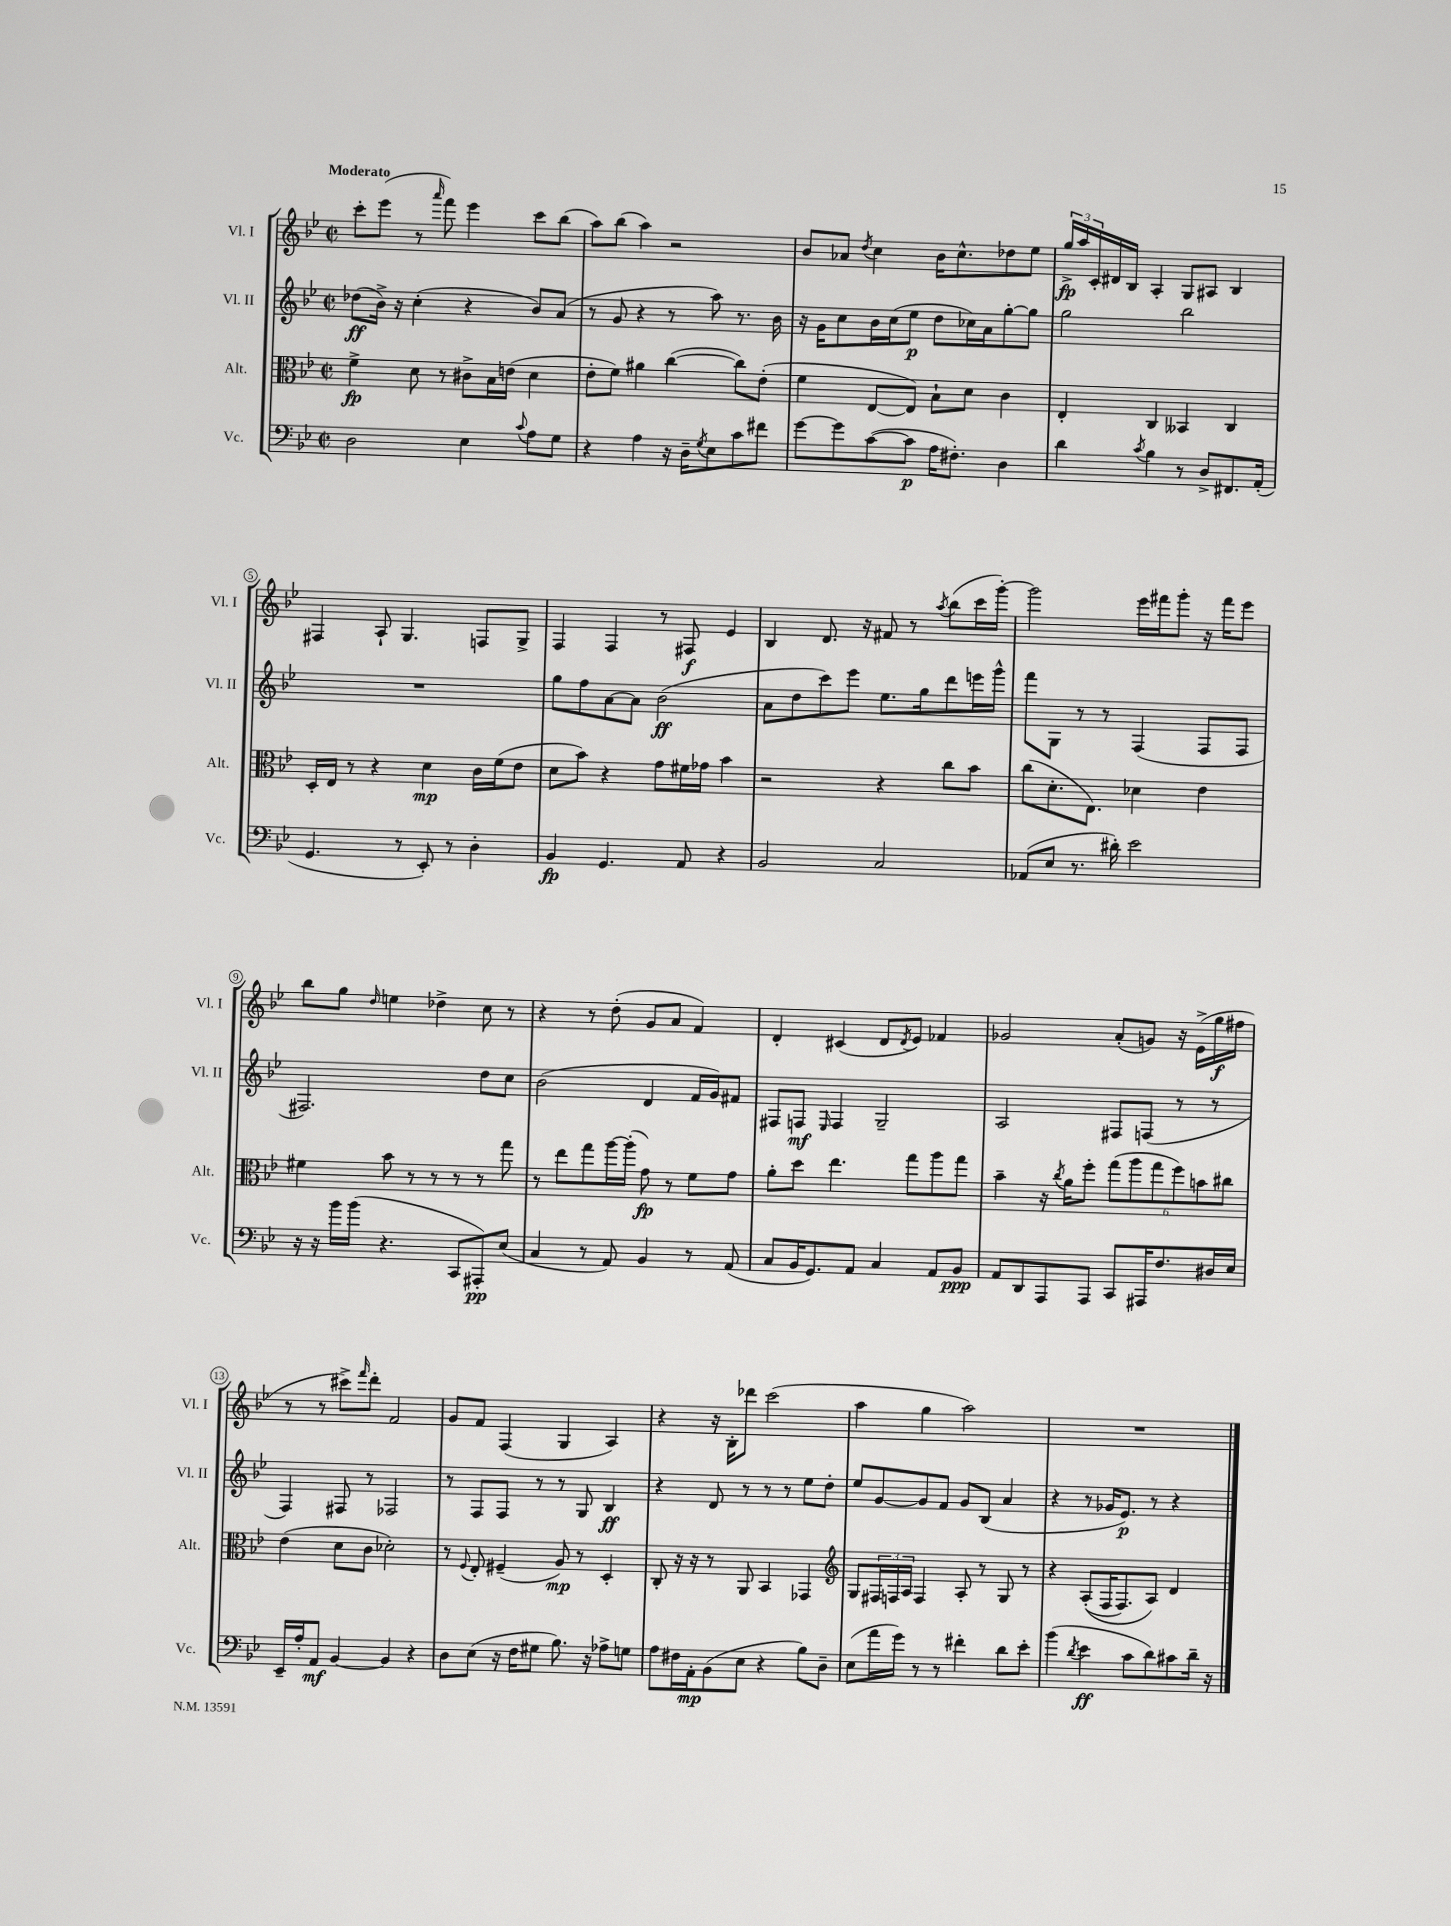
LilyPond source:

<<
\new StaffGroup <<
\new Staff = "s0" \with { instrumentName = "Vl. I" shortInstrumentName = "Vl. I" } {
    \clef treble \key bes \major \defaultTimeSignature \time 2/2 \tempo "Moderato"
    c'''8-. ees'''8( r8 \grace { a'''16 } f'''8) ees'''4 c'''8 bes''8( |
    a''8) bes''8( a''4) r2 |
    bes'8 aes'8 \acciaccatura { d''8 } c''4 bes'16 c''8.-^ des''8 ees''8 |
    \tuplet 3/2 { g''16->\fp a''16 c'16-. } dis'16 bes16 a4-. g8 ais8 bes4 |
    fis4 a8-! g4. f8 g8-> |
    f4 f4 r8 fis8\f ees'4 |
    bes4 d'8. r16 fis'8 r8 \acciaccatura { a''8 } bes''8( c'''16 g'''16~-.) |
    g'''2 ees'''16 fis'''16 g'''8-. r16 fis'''16 ees'''8 |
    bes''8 g''8 \grace { d''16 } e''4 des''4-> c''8 r8 |
    r4 r8 d''8-.( g'8 a'8 f'4) |
    d'4-. cis'4( d'8 \acciaccatura { d'8 } ees'8) fes'4 |
    ges'2 a'8-.( g'8) r16 ees'16->( g''16\f fis''16 |
    r8 r8 cis'''8->) \grace { f'''16 } d'''8-. f'2 |
    g'8 f'8 f4( g4 a4) |
    r4 r16 bes16-. des'''8 c'''2( |
    a''4 g''4 a''2) |
    R1 \bar "|." |
}
\new Staff = "s1" \with { instrumentName = "Vl. II" shortInstrumentName = "Vl. II" } {
    \clef treble \key bes \major \defaultTimeSignature \time 2/2
    des''8\ff( bes'16->) r16 c''4-.( r4 bes'8) a'8( |
    r8 g'8 r4 r8 a''8) r8. bes'16 |
    r16 g'16 c''8 bes'16 c''16( ees''8\p d''8 ces''16) a'16 g''8~-. g''8 |
    g''2 bes''2 |
    R1 |
    g''8 f''8 a'8~ a'8 bes'2\ff( |
    a'8 d''8 c'''8) ees'''8 ees''8. g''16 d'''8 e'''16 g'''16-^ |
    f'''8 g8 r8 r8 f4( f8 f8 |
    fis2.) d''8 c''8 |
    bes'2( d'4 f'16 g'16) fis'8 |
    fis8 f8\mf \grace { ees16 } f4 g2-- |
    a2 fis8 f8( r8 r8 |
    f4) fis8 r8 fes2 |
    r8 f8 f8 r8 r8 g8 bes4\ff |
    r4 d'8 r8 r8 r8 ees''8 d''8-. |
    ees''8 g'8~ g'8 f'8 g'8 bes8( a'4 |
    r4 r8 ges'16 ees'8.\p) r8 r4 \bar "|." |
}
\new Staff = "s2" \with { instrumentName = "Alt." shortInstrumentName = "Alt." } {
    \clef alto \key bes \major \defaultTimeSignature \time 2/2
    f'4->\fp d'8 r8 cis'8-> bes16 e'16( d'4 |
    ees'8-. f'8) ais'4 c''4~( c''8) ees'8-.( |
    f'4 ees8~ ees8) bes8-! d'8 c'4 |
    ees4-. c4 beses,4 c4 |
    d16-. ees16 r8 r4 d'4\mp c'16 f'16( ees'8 |
    d'8 bes'8) r4 g'8 fis'16 ges'16 bes'4 |
    r2 r4 c''8 bes'8 |
    c''8( d'8.-. ees8.) des'4 ees'4 |
    fis'4 bes'8 r8 r8 r8 r8 g''8 |
    r8 ees''8 g''8 a''16~ a''16-.( g'8\fp) r8 f'8 g'8 |
    a'8-. d''8 ees''4. g''8 a''8 g''8 |
    bes'4-- r16 \acciaccatura { c''8 } a'16 f''8-. \tuplet 6/4 { g''8( a''8 g''8 f''8) b'8 cis''8 } |
    ees'4( d'8 c'8 des'2-.) |
    r8 \appoggiatura { f8 } ees8-. fis4--( a8\mp) r8 d4-. |
    c8-. r16 r16 r8 a,8 bes,4 ges,4 |
    \clef treble g8 \tuplet 3/2 { fis16 f16 a16 } f4 a8-. r8 g8 r8 |
    r4 a8-.(\( f16 f8.) a8\) d'4 \bar "|." |
}
\new Staff = "s3" \with { instrumentName = "Vc." shortInstrumentName = "Vc." } {
    \clef bass \key bes \major \defaultTimeSignature \time 2/2
    d2 ees4 \appoggiatura { c'8 } a8 g8 |
    r4 a4 r16 d16-- \acciaccatura { g8 } ees8 c'8 fis'8 |
    g'8~ g'8 c'8~( c'8\p a16 fis8.-.) d4 |
    d'4 \acciaccatura { c'8 } bes4 r8 d8-> fis,8. a,16-.( |
    g,4. r8 ees,8-.) r8 d4-. |
    bes,4\fp g,4. a,8 r4 |
    bes,2 c2 |
    aes,8( ees8 r8. dis'16-.) ees'2 |
    r16 r16 bes'16 bes'16( r4. c,8 ais,,8-.\pp) ees8( |
    c4 r8 a,8) bes,4 r8 a,8( |
    c8 bes,16 g,8.) a,8 c4 a,8 bes,8\ppp |
    a,8 d,8 a,,8 a,,8 c,8 ais,,16 f8. dis16 ees16 |
    ees,16-- a16-. a,8\mf bes,4~ bes,4 r4 |
    d8 ees8( r16 f16 gis8 bes8.) r16 aes8-> g8 |
    a8 fis16 a,16-.\mp bes,8( ees8 r4 bes8) d8-- |
    ees8( a'16 g'16) r8 r8 fis'4-. d'8 ees'8-. |
    bes'4( \acciaccatura { d'8 } ees'4\ff c'8 d'8) cis'8 d'16-- r16 \bar "|." |
}
>>
>>
\layout { \context { \Score \override BarNumber.stencil = #(make-stencil-circler 0.1 0.3 ly:text-interface::print) } }
